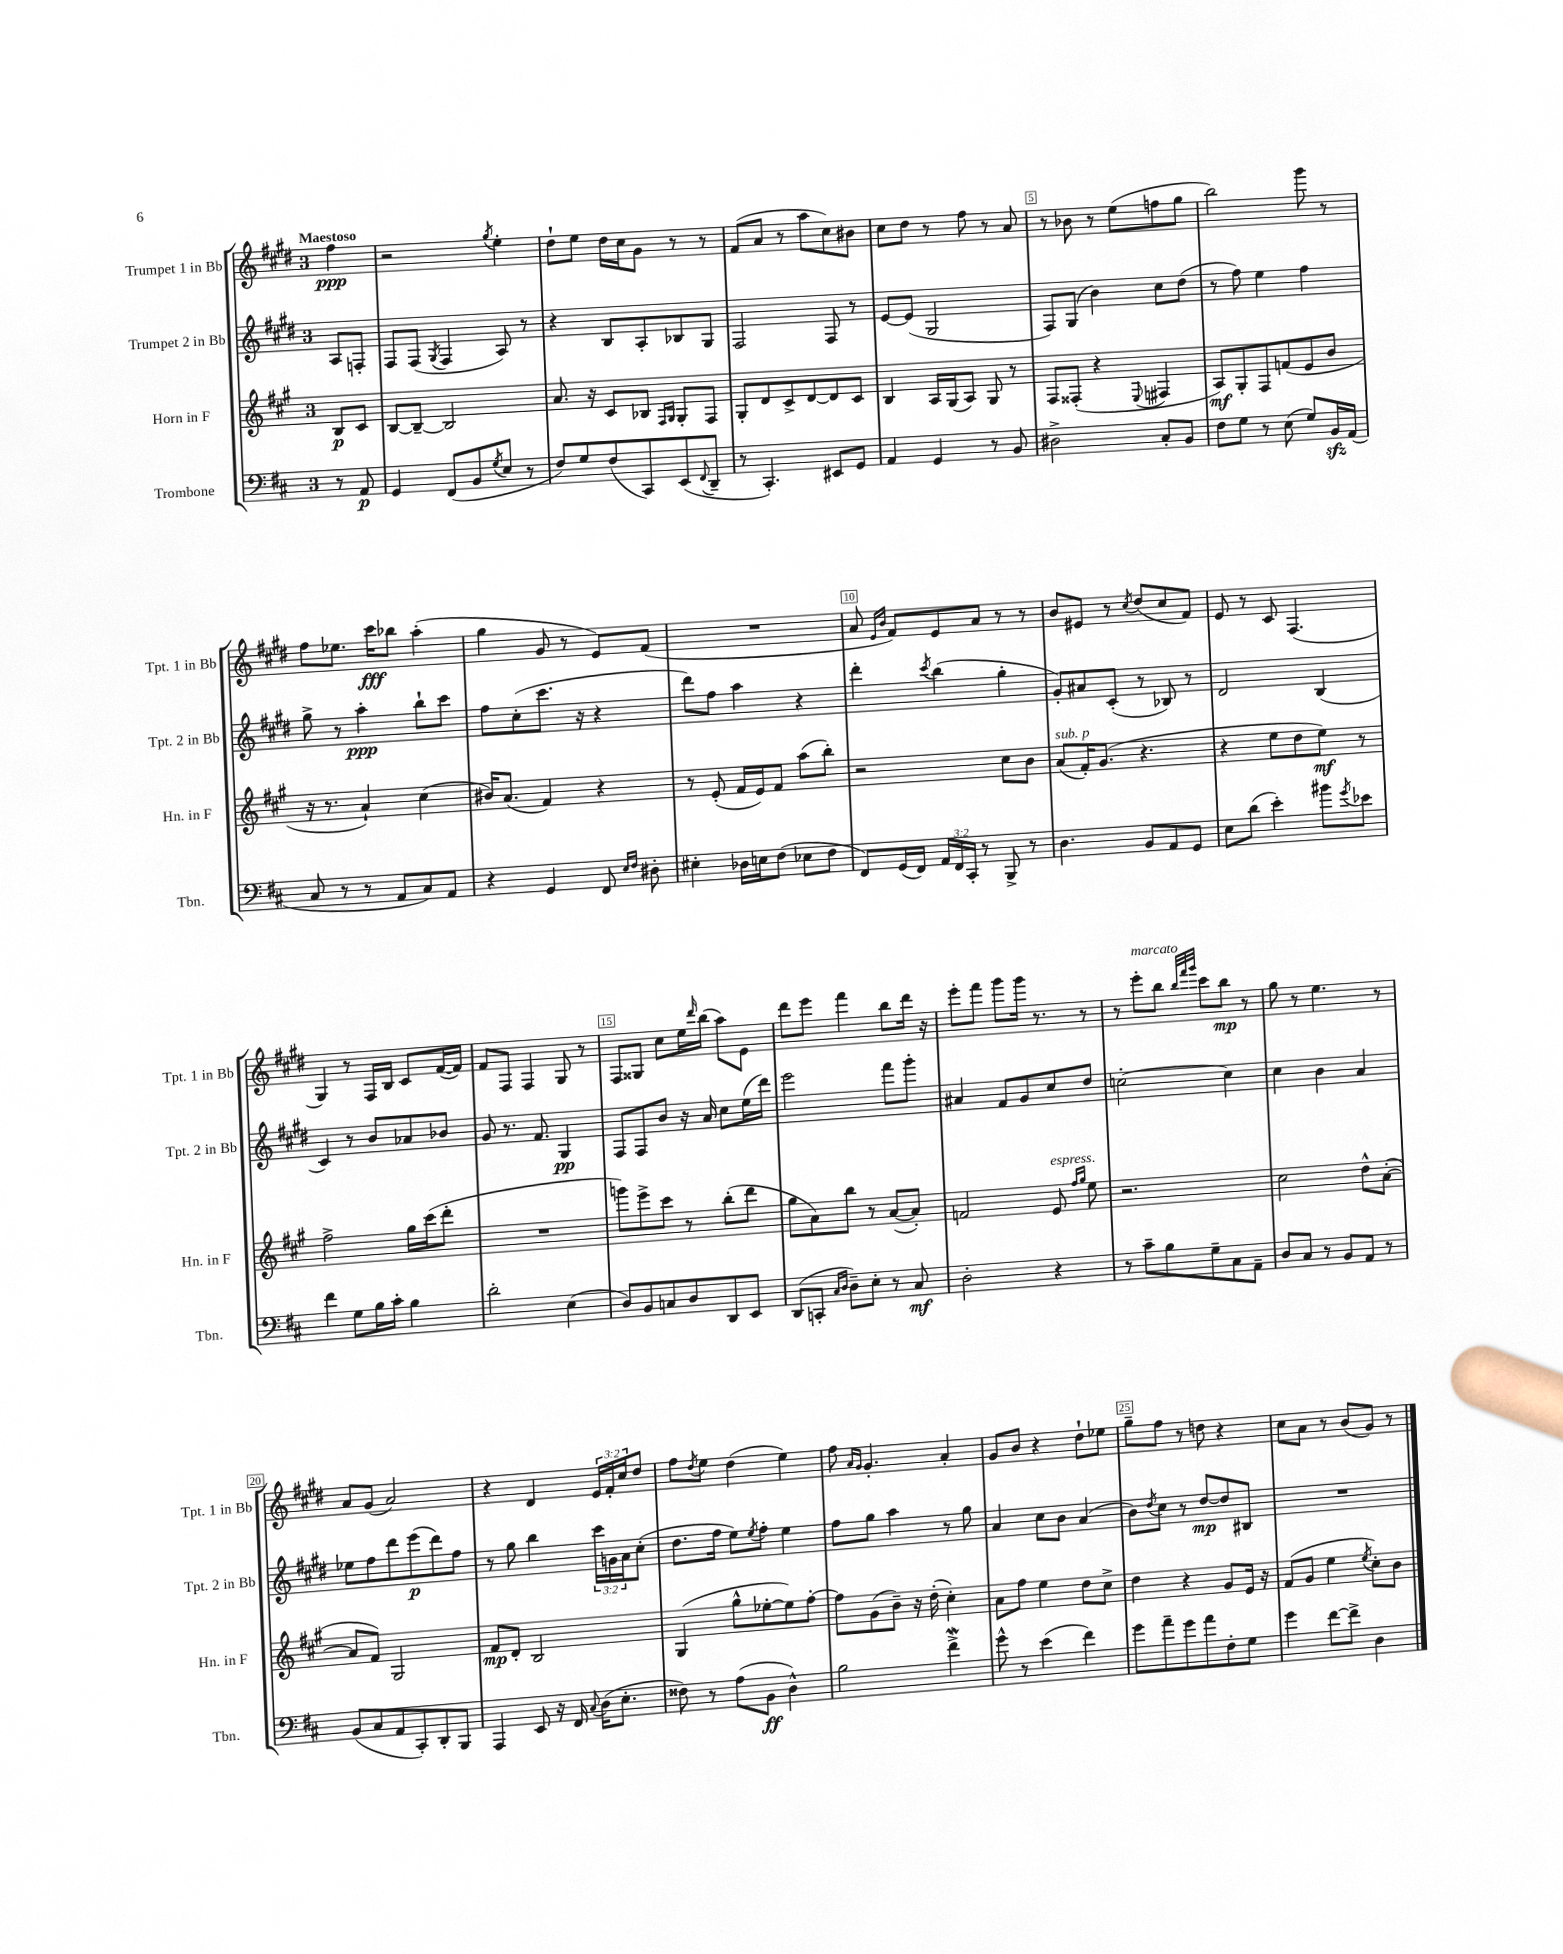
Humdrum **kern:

**kern	**kern	**kern	**kern
*staff4	*staff3	*staff2	*staff1
*clefF4	*clefG2	*clefG2	*clefG2
*k[f#c#]	*k[f#c#g#]	*k[f#c#g#d#]	*k[f#c#g#d#]
*M3/4	*M3/4	*M3/4	*M3/4
8r	8B/L	8A/L	4ff#\
8AA/	8c#/J	8F'/J	.
=	=	=	=
4GG/	[8B/L	8F#/L	2r
.	8B~/_J	(8F#/J	.
.	.	8qG#/	.
(8FF#/L	2B/]	4F#/	.
8BB/	.	.	.
8qG/	.	.	8qgg#/
8E/J	.	8A/)	4ee'\
8r	.	8r	.
=	=	=	=
8F#/L)	8.a/	4r	8dd#`\L
8G/	.	.	8ee\J
.	16r	.	.
(8F#/	8c#/L	8B/L	16dd#\LL
.	.	.	16cc#\J
8CC#/)	8B-/J	8A'/	8g#\J
.	16qqF#/LL	.	.
.	16qqG#/JJ	.	.
(8EE/	8G#'/L	8B-/	8r
8qqFF#/	.	.	.
8DD~/J	8F#/J	8G#/J	8r
=	=	=	=
8r	8G#'/L	2F#/	(8f#/L
4.CC#'/)	8d/	.	8a/J
.	8c#^/	.	8r
.	[8d/	.	8aa\L
8EE#/L	8d/]	8F#/	8cc#\)
8GG/J	8c#/J	8r	8b#\J
=	=	=	=
4AA/	4B/	[8e/L	8cc#\L
.	.	(8e/]J	8dd#\J
4GG/	16A/LL	2G#/	8r
.	(16G#/J	.	.
.	8A/J)	.	8ff#\
8r	8G#/	.	8r
8BB/	8r	.	8a/
=	=	=	=
2D#^\	8F#/L	8F#/L)	8r
.	(8F##'/J	(8G#/J	8b-\
.	4r	4b\)	8r
.	.	.	(8ee\L
.	8qqE/	.	.
8C#'/L	4F#/	8cc#\L	8ff\
8BB/J	.	(8dd#\J	8gg#\J
=	=	=	=
8F#\L	8A/L)	8r	2bb\)
8G\J	8G#'/	8ff#\)	.
8r	8F#/	4ee\	.
(8E\	(8f/	.	.
8G/L)	8e/	4ff#\	8ggg#\
16BB/L	8b/J	.	8r
(16AA/JJ	.	.	.
=	=	=	=
8C#/	16r	8gg#^\	8ff#\L
.	8.r	.	.
8r	.	8r	8.ee-\J
8r	4a`/)	4aa'\	.
.	.	.	16ccc#\LK
8AA/L	.	.	8bb-\J
8C#/)	(4cc#\	8bb`\L	(4aa'\
8AA/J	.	8ccc#\J	.
=	=	=	=
4r	16b#/LK)	8ff#\L	4gg#\
.	(8.a/J	.	.
.	.	(8cc#'\	.
4GG/	4f#/)	8.ccc#\J	8g#/
.	.	.	8r
.	.	16r	.
8FF#/	4r	4r	8e/L)
16qqE/LL	.	.	.
16qqF#/JJ	.	.	.
8D#'\	.	.	(8f#/J
=	=	=	=
4E#'\	8r	8ddd#\L)	2.r
.	(8e'/	8ff#\J	.
16D-\LL	16f#/LL	4aa\	.
16E\J	16e/J)	.	.
(8F#\J	8f#/J	.	.
8E-\L	(8aa\L	4r	.
8F#\J	8bb'\J)	.	.
=	=	=	=
8FF#/L)	2r	4ddd#'\	8a/
.	.	.	16qqe/LL
.	.	.	16qqb/JJ
(16GG/L	.	.	8f#/L)
16FF#/JJ)	.	.	.
.	.	8qccc#/	.
24AA/LL	.	(4bb\	8e/
24FF#/	.	.	.
24CC#'/JJ	.	.	.
8r	.	.	8a/J
8BBB^/	8cc#\L	4gg#'\	8r
8r	8b\J	.	8r
=	=	=	=
4.D\	(8a/L	8g#'/L)	8b/L
.	16f#'/K)	8a#/	8e#/J
.	(8.g#/J	.	.
.	.	(8c#'/J	8r
.	.	.	8qcc#/
8BB/L	4.r	8r	(8dd#/L
8AA/	.	8B-/)	8cc#/
8GG/J	.	8r	8f#/J)
=	=	=	=
8E\L	4r	2d#/	8e/
(8d\J	.	.	8r
4e'\)	8ee\L	.	8c#/
.	8dd\	.	(4.F#/
8b#\L	8ee\J)	(4B/	.
8qg/	.	.	.
8e-\J	8r	.	.
=	=	=	=
4f#\	2ff#^\	4c#/)	4G#/)
8G\L	.	8r	8r
16B\L	.	8b/L	16F#/LL
16c#'\JJ	.	.	16B/JJ
4B\	16gg#\LL	8a-/	8c#/L
.	(16ccc#\J	.	.
.	8ddd'\J	8b-/J	([16f#/L
.	.	.	16f#/]JJ)
=	=	=	=
2d'\	2.r	8g#/	8f#/L
.	.	8.r	8F#/J
.	.	.	4F#/
.	.	8.f#/	.
(4E\	.	4G#/	8G#/
.	.	.	8r
=	=	=	=
8D/L)	8ggg\L)	8F#/L	8F#/L
8BB/	8eee^\	8F#/	8G##/J
8C/	8ccc#\J	8b/J	8cc#\L
8D/	8r	16r	16ee\L
.	.	.	16qqddd#/
.	.	16a/	(16bb\JJ
8DD/	(8bb'\L	8cc#\L	8aa\L)
8EE/J	8ddd\J	(16ee\L	8e\J
.	.	16ddd#\JJ)	.
=	=	=	=
(8DD/L	8gg#\L	2eee\	8ddd#\L
8CC'/J	8a\)	.	8eee\J
16qqC#/LL	.	.	.
16qqD/JJ	.	.	.
8D~\L)	8bb\J	.	4fff#\
8E'\J	8r	.	.
8r	([8a/L	8fff#\L	8bb\L
8C#/	8a'/]J)	8ggg#'\J	16ddd#\Jk
.	.	.	16r
=	=	=	=
2D'\	2f/	4a#/	8eee'\L
.	.	.	8fff#\J
.	.	8f#/L	8ggg#\L
.	.	8g#/	16ggg#\Jk
.	.	.	8.r
4r	8e/	8cc#/	.
.	16qqff#/LL	.	.
.	16qqgg#/JJ	.	.
.	8ee\	8dd#/J	8r
=	=	=	=
8r	2.r	[2cc'\	8r
8c#~\L	.	.	8eee'\L
8B\	.	.	8bb\J
.	.	.	32qqbb/LLL
.	.	.	32qqfff#/
.	.	.	32qqggg#/JJJ
8G~\	.	.	8ccc#\L
8C#\	.	4cc\]	8bb\J
8AA~\J	.	.	8r
=	=	=	=
8D/L	2cc#\	4cc#\	8gg#\
8C#/J	.	.	8r
8r	.	4b\	4.ee\
8BB/L	.	.	.
8AA/J	8dd^^\L	4a/	.
8r	([8a'\J	.	8r
=	=	=	=
(8BB/L	8a/]L	8ee-\L	8a/L
8C#/	8f#/J)	8ff#\	(8g#/J
8AA/	2G#/	8ddd#\	2a/)
8CC#'/)	.	(8eee\	.
8DD'/	.	8ddd#\)	.
8BBB/J	.	8ff#\J	.
=	=	=	=
4AAA/	8f#/L	8r	4r
.	8d'/J	8gg#\	.
8EE/	2B/	4bb\	4d#/
16r	.	.	.
16FF#/	.	.	.
8qqC#/	.	.	.
(16D\LK	.	24ccc#\LL	24e/LL
.	.	24g\	24f#'/
8.E'\J	.	.	.
.	.	24a\J	24cc#/J
.	.	(8cc#'\J	8dd#/J
=	=	=	=
8F##\)	(4G#/	8.dd#\L	8ff#\L
.	.	.	8qdd#/
8r	.	.	8ee\J
.	.	16ff#\Jk	.
(8A\L	8gg#^^\L	8ee\L)	(4dd#\
.	.	8qee/	.
8BB\J	[8ee-'\	8ff#'\J	.
4D^^\)	8ee-\])	4ee\	4ee\)
.	[8ff#'\J	.	.
=	=	=	=
2B\	8ff#\]L	8ff#\L	8ff#\
.	.	.	16qqa/LL
.	.	.	16qqg#/JJ
.	(8g#\	8gg#\J	4.g#'/
.	8b~\J)	4aa\	.
.	16r	.	.
.	(16dd'\	.	.
4f#^\	4cc#'\)	8r	4a'/
.	.	8gg#\	.
=	=	=	=
8g^^\	8a\L	4a/	8g#/L
8r	8ff#\J	.	8b/J
(4e\	4ee\	8cc#\L	4r
.	.	8b\J	.
4f#\)	8dd\L	(4a/	8dd#`\L
.	8cc#^\J	.	8ee-\J
=	=	=	=
8g\L	4dd\	8b\L)	8gg#~\L
.	.	8qdd#/	.
8a~\	.	8cc#\J	8ff#\J
8g\	4r	8r	8r
8a\	.	[8dd#/L	8dd\
8F#'\	8g#/L	8dd#/]	4r
8G\J	16e/Jk	8B#/J	.
.	16r	.	.
=	=	=	=
4g\	(8f#/L	2.r	8cc#\L
.	8g#/J	.	8a\J
[8f#\L	4ee\	.	8r
8f#^\]J	.	.	(8b/L
.	8qee/	.	.
4D\	8cc#'\L)	.	8g#/J)
.	8b\J	.	8r
==	==	==	==
*-	*-	*-	*-
